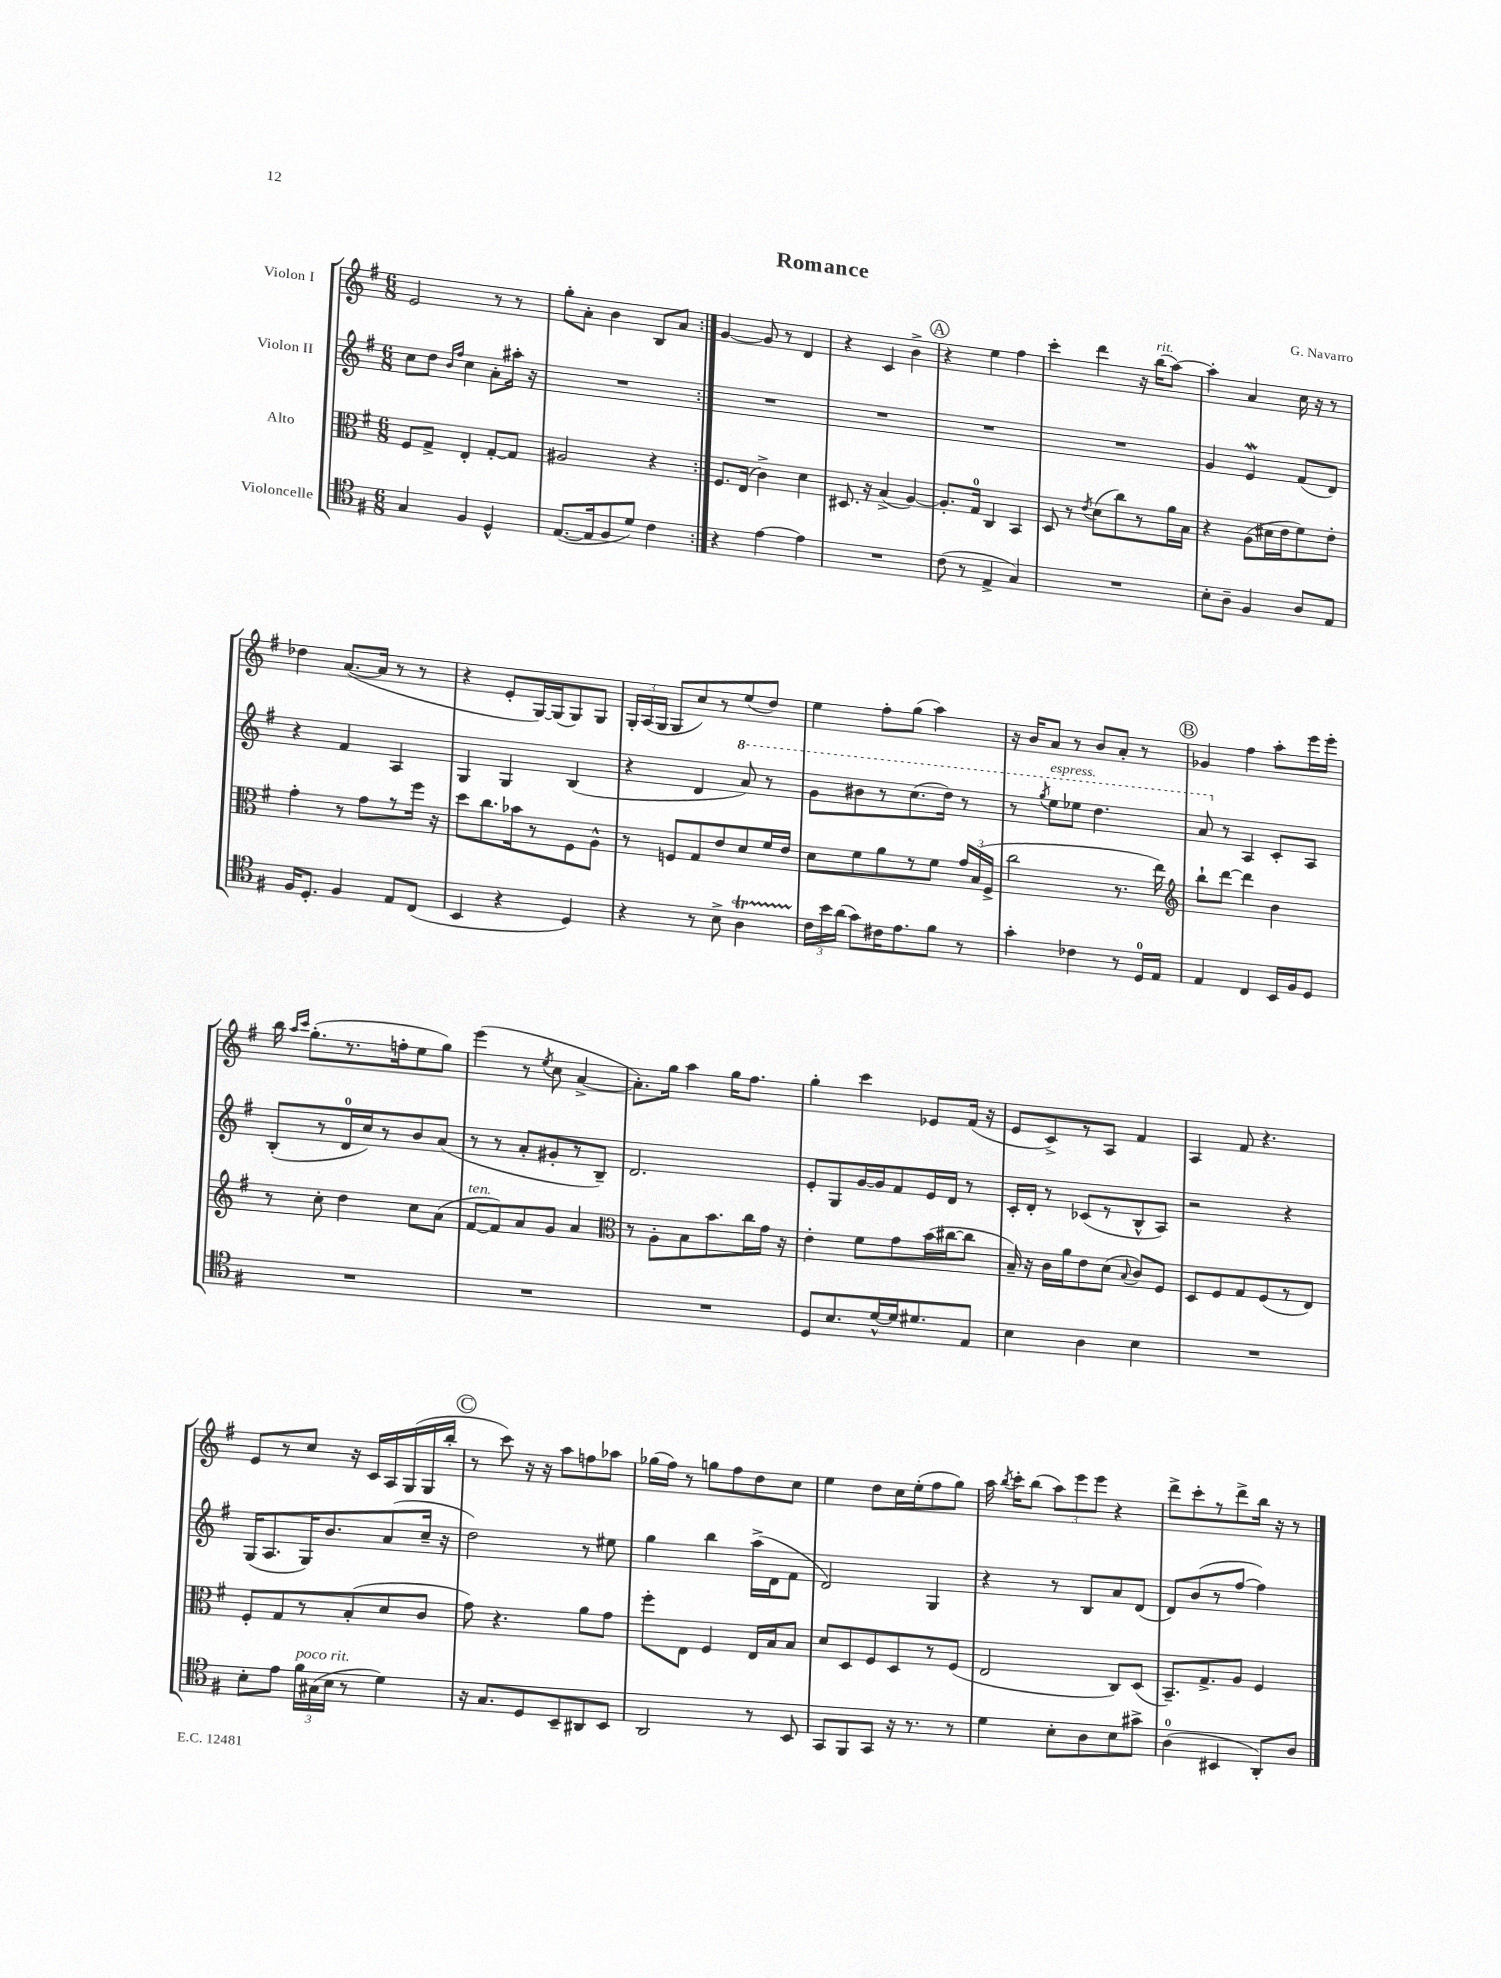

**kern	**kern	**kern	**kern
*staff4	*staff3	*staff2	*staff1
*clefC4	*clefC3	*clefG2	*clefG2
*k[f#]	*k[f#]	*k[f#]	*k[f#]
*M6/8	*M6/8	*M6/8	*M6/8
4G/	8F#/L	8cc\L	2e/
.	8G^/J	8dd\J	.
.	.	16qqb/LL	.
.	.	16qqff#/JJ	.
4F#/	4E'/	4cc\	.
4D^^/	[8G'/L	8a'\L	8r
.	8G/]J	16aa#'\Jk	8r
.	.	16r	.
=	=	=	=
([8.E/L	2A#/	2.r	8gg'\L
.	.	.	8a'\J
16E/]k	.	.	.
8F#/	.	.	4b\
8d/J)	.	.	.
4c\	4r	.	8B/L
.	.	.	8a/J
=:|!	=:|!	=:|!	=:|!
4r	8.F#/L	2.r	[4g/
.	(16E/Jk	.	.
[4e\	4c^\)	.	8g/]
.	.	.	8r
4e\]	4d\	.	4d/
=	=	=	=
2.r	8.D#/	2.r	4r
.	16r	.	.
.	(4B^/	.	4c/
.	[4A/)	.	4b^\
=	=	=	=
(8c\	8.A'/]L	2.r	4r
8r	.	.	.
.	16G/Jk	.	.
4E^/	4C/	.	4ee\
4G/)	4BB/	.	4ff#\
=	=	=	=
2.r	8D/	2.r	4ccc'\
.	8r	.	.
.	8qe/	.	.
.	(8d\L	.	4ddd\
.	8cc\)	.	.
.	8r	.	16r
.	.	.	(16bb\LK
.	16a\L	.	[8aa\J)
.	16B\JJ	.	.
=	=	=	=
8B'\L	4r	4g/	4aa'\]
8A~\J	.	.	.
4F#/	(8A\L	4e/	4a/
.	16d#\L	.	.
.	16e\J	.	.
8A/L	8f#\)	(8f#/L	16cc\
.	.	.	16r
8E/J	8e'\J	8d/J)	8r
=	=	=	=
16F#/LK	4g'\	4r	4dd-\
8.D'/J	.	.	.
4F#/	8r	4f#/	([8.a/L
.	8g\L	.	.
.	.	.	16a/]Jk
8E/L	8r	4A/	8r
(8C/J	16ff#\Jk	.	8r
.	16r	.	.
=	=	=	=
4BB/	8dd\L	4G/	4r
.	8.cc\	.	.
4r	.	4G/	8e'/L
.	16b-\k	.	.
.	8r	.	[16G/L)
.	.	.	(16G/]J
4D/)	8F#\	(4B/	8G/)
.	8A^^\J	.	8G/J
=	=	=	=
4r	8r	4r	24G'/LL
.	.	.	(24A/
.	.	.	24G/JJ
.	8F/L	.	8G/L
8r	8G/	4d/	8cc/)
8B^\	8e/	.	8r
4A\	8d/	8aa/)	(8ee/
.	16f#/L	8r	8dd/J)
.	16e/JJ	.	.
=	=	=	=
24c\LL	8d\L	8gg\L	4ee\
24b\	.	.	.
(24a\JJ	.	.	.
8g\L)	8f#\	8bb#\	.
16c#\K	8a\	8r	8ff#'\L
8.e\	.	.	.
.	8r	(8.ccc\	(8gg\J
8f#\J	8f#\J	.	4aa\)
.	.	16ddd\Jk)	.
8r	24g/LL	8r	.
.	(24B/	.	.
.	24F#^/JJ	.	.
=	=	=	=
4g'\	2cc\	8r	16r
.	.	.	16b/LK
.	.	8qggg/	.
.	.	8eee\L	8a/J
4c-\	.	8eee-\J	8r
.	.	4.ddd\	8b/L
8r	8.r	.	8a'/J
16D/LL	.	.	8r
16E/JJ	16ee\)	.	.
=	=	=	=
*	*clefG2	*	*
4E/	8bb`\L	8aa/	4g-/
.	[8ddd\J	8r	.
4C/	4ddd\]	4A/	4ff#\
16BB/LL	4b\	8c'/L	8aa'\L
16F#/J	.	.	.
8D/J	.	8A/J	16eee\L
.	.	.	16eee'\JJ
=	=	=	=
2.r	8r	(8B'/L	16bb\
.	.	.	16qqaa/LL
.	.	.	16qqccc/JJ
.	.	.	(8.gg'\L
.	8cc'\	8r	.
.	4dd\	16d/L	8.r
.	.	16cc/J)	.
.	.	8r	.
.	.	.	16ff'\k
.	8cc\L	8b/	8ee\
.	(8a\J	(8a/J	8gg\J)
=	=	=	=
2.r	[8f#/L	8r	(4eee\
.	8f#/])	8r	.
.	8a/	8a'/L	8r
.	.	.	8qee/
.	8g/J	8g#'/	8cc\
.	4a/	8r	[4a^/
.	.	8B~/J)	.
=	=	=	=
*	*clefC3	*	*
2.r	8r	2.d/	8.a'\]L)
.	8A'\L	.	.
.	.	.	16gg\Jk
.	8B\	.	4aa\
.	8.b\	.	.
.	.	.	16gg\LK
.	16cc\L	.	8.ff#\J
.	16g\JJ	.	.
.	16r	.	.
=	=	=	=
8D/L	4e'\	8e'/L	4gg'\
8.B/	.	8G/	.
.	8f#\L	[16g/L	4ccc\
[16d^^/L	.	16g/]J	.
16d/]J	8g\	8f#/	.
8.d#/	.	.	.
.	(16b\L	16e/L	8e-/L
.	[16cc#\J	16d/JJ	.
8E/J	8cc#\]J	8r	(16f#/Jk
.	.	.	16r
=	=	=	=
4B\	16B~/)	16c'/LL	8e/L
.	16r	16d'/JJ	.
.	16c\LL	8r	8c^/)
.	16a\J	.	.
4A\	8e\	(8c-/L	8r
.	(8d\J	8r	8A/J
.	8qqB/	.	.
4B\	8c/L)	8B^^/	4f#/
.	8F#/J	8A/J)	.
=	=	=	=
2.r	8D/L	2r	4A/
.	8F#/	.	.
.	8G/	.	8f#/
.	(8F#/	.	4.r
.	8r	4r	.
.	8E/J)	.	.
=	=	=	=
8B'\L	8F#'/L	(16G/LK	8e/L
.	.	8.A/	.
8e\J	8G/	.	8r
24f#\LL	8r	16G/K)	8cc/J
(24G#\	.	.	.
.	.	8.b/	.
24B\JJ	.	.	.
8r	(8B'/	.	16r
.	.	.	16c/LL
4d\)	8d/	(8a/	16A/
.	.	.	(16G/
.	8c/J	16cc~/Jk	16G/
.	.	16r	16bb'/JJ
=	=	=	=
16r	8g\)	2dd\)	8r
8.G/L	.	.	.
.	4.r	.	8ccc\)
8D/	.	.	16r
.	.	.	16r
8BB~/	.	.	8aa\L
8AA#/	8a\L	8r	8ff\
8BB/J	8g\J	8ee#\	8aa-\J
=	=	=	=
2AA/	8ff#'\L	4gg\	(16gg-\LL
.	.	.	16ff#\JJ)
.	8E\J	.	8r
.	4F#/	4bb\	8gg\L
.	.	.	8ff#\
8r	16E/LL	(16aa^\LL	8dd\
.	16B/J	16d\J	.
8BB/	8B/J	8f#\J	8cc\J
=	=	=	=
8GG/L	8d/L	2d/)	4ee\
8FF#/	8D/	.	.
8GG/J	8F#/	.	8dd\L
16r	8D/	.	16cc\L
8.r	.	.	(16ee'\J
.	8r	4G/	8ff#\
8r	(8F#/J	.	8gg\J)
=	=	=	=
4d\	2E/	4r	16aa\
.	.	.	8qbb/
.	.	.	16ccc'\LK
.	.	.	(8bb\J
8B'\L	.	8r	12aa\L)
.	.	.	12eee\
8A\	.	8B/L	.
.	.	.	12eee\J
8B\	8C/L)	8a/	4r
8g#^\J	(8D/J	(8d/J	.
=	=	=	=
(4A\	8.BB~/L)	8d/L)	8ddd^\L
.	.	(8b/	8ccc'\
.	8.G^/	.	.
4BB#/	.	8r	8r
.	8A/J	[8ff#/J	8ddd^\
8AA'/L)	4F#/	4ff#\])	16bb\Jk
.	.	.	16r
8A/J	.	.	8r
==	==	==	==
*-	*-	*-	*-
